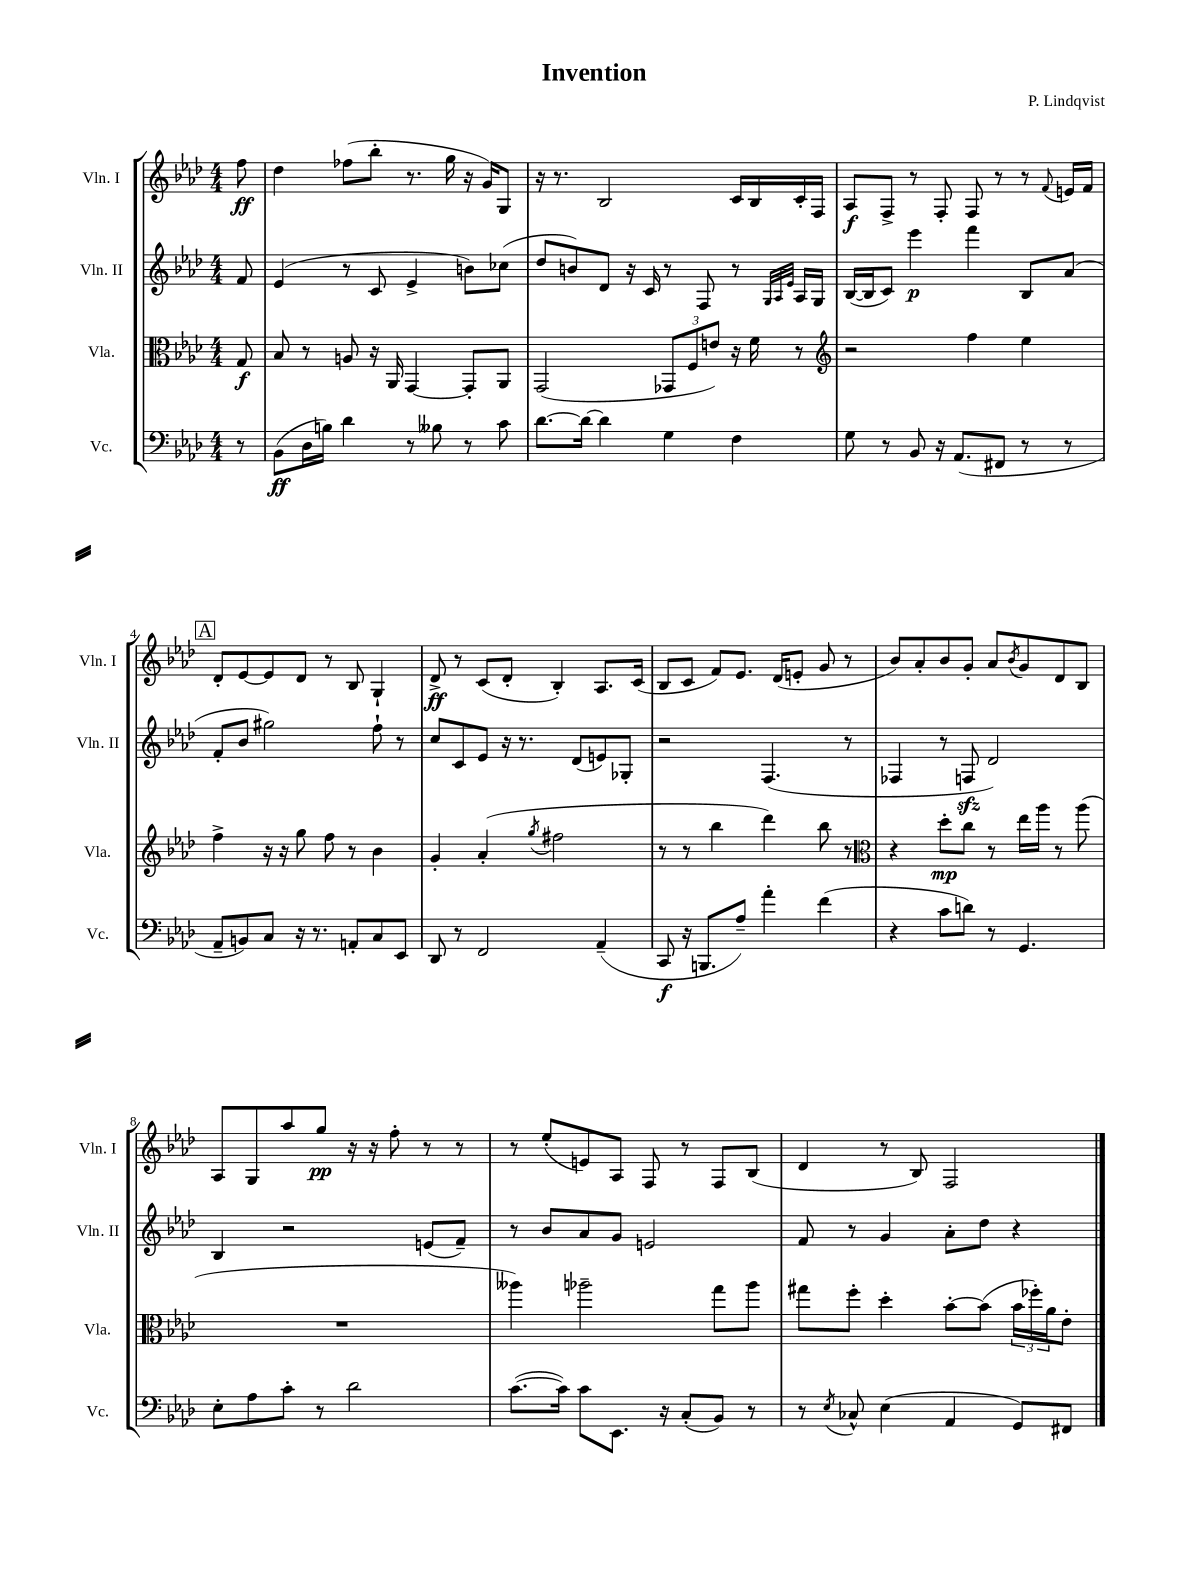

**kern	**kern	**kern	**kern
*staff4	*staff3	*staff2	*staff1
*clefF4	*clefC3	*clefG2	*clefG2
*k[b-e-a-d-]	*k[b-e-a-d-]	*k[b-e-a-d-]	*k[b-e-a-d-]
*M4/4	*M4/4	*M4/4	*M4/4
8r	8G	8f	8ff
=	=	=	=
(8BB-	8B-	(4e-	4dd-
16D-	8r	.	.
16B)	.	.	.
4d-	8A	8r	(8ff-
.	16r	8c	8bb-'
.	16AA-	.	.
8r	[4GG	4e-^	8.r
8B--	.	.	.
.	.	.	16gg
8r	8GG']	8b)	16r
.	.	.	16g)
8c	8AA-	(8cc-	8G
=	=	=	=
[8.d-	(2GG	8dd-	16r
.	.	.	8.r
.	.	8b)	.
16d-_	.	.	.
4d-]	.	8d-	2B-
.	.	16r	.
.	.	16c	.
4G	12GG-	8r	.
.	12F	.	.
.	.	8F	.
.	12e)	.	.
4F	16r	8r	16c
.	16f	.	16B-
.	.	32qqG	.
.	.	32qqA-	.
.	.	32qqe-	.
.	8r	16A-	16c'
.	.	16G	16F
=	=	=	=
*	*clefG2	*	*
8G	2r	([16B-	8A-
.	.	16B-]	.
8r	.	8c)	8F^
8BB-	.	4eee-	8r
16r	.	.	8F'
(8.AA-	.	.	.
.	4ff	4fff	8F
8FF#	.	.	8r
8r	4ee-	8B-	8r
.	.	.	8qqf
8r	.	(8a-	16e
.	.	.	16f
=	=	=	=
8AA-~	4ff^	8f'	8d-'
8BB)	.	8b-	[8e-
8C	16r	2gg#)	8e-]
.	16r	.	.
16r	8gg	.	8d-
8.r	.	.	.
.	8ff	.	8r
8AA'	8r	.	8B-
8C	4b-	8ff`	4G`
8EE-	.	8r	.
=	=	=	=
8DD-	4g'	8cc	8d-^
8r	.	8c	8r
2FF	(4a-'	8e-	(8c
.	.	16r	8d-'
.	.	8.r	.
.	8qgg	.	.
.	2ff#	.	4B-')
.	.	(8d-	.
(4AA-~	.	8e)	8.A-
.	.	8G-'	.
.	.	.	(16c
=	=	=	=
8CC	8r	2r	8B-
16r	8r	.	8c
8.BBB	.	.	.
.	4bb-	.	8f)
8A-~)	.	.	8.e-
4a-'	4ddd-)	(4.F	.
.	.	.	(16d-
.	.	.	8e'
(4f	8bb-	.	8g
.	8r	8r	8r
=	=	=	=
*	*clefC3	*	*
4r	4r	4F-	8b-)
.	.	.	8a-'
8c	8dd-'	8r	8b-
8d)	8cc	8F	8g'
8r	8r	2d-)	8a-
.	.	.	8qb-
4.GG	16ee-	.	8g
.	16aa-	.	.
.	8r	.	8d-
.	(8aa-	.	8B-
=	=	=	=
8E-'	1r	4B-	8A-
8A-	.	.	8G
8c'	.	2r	8aa-
8r	.	.	8gg
2d-	.	.	16r
.	.	.	16r
.	.	.	8ff'
.	.	(8e	8r
.	.	8f~)	8r
=	=	=	=
([8.c	4aa--)	8r	8r
.	.	8b-	(8ee-'
16c])	.	.	.
8c	2aa-~	8a-	8e)
8.EE-	.	8g	8A-
.	.	2e	8F
16r	.	.	.
(8C'	.	.	8r
8BB-)	8gg	.	8F
8r	8aa-	.	(8B-
=	=	=	=
8r	8gg#	8f	4d-
8qE-	.	.	.
8C-^^	8ff'	8r	.
(4E-	4dd-'	4g	8r
.	.	.	8B-)
4AA-	[8b-'	8a-'	2F
.	(8b-]	8dd-	.
8GG)	24b-	4r	.
.	24ff-')	.	.
.	24a-	.	.
8FF#	8e-'	.	.
==	==	==	==
*-	*-	*-	*-
